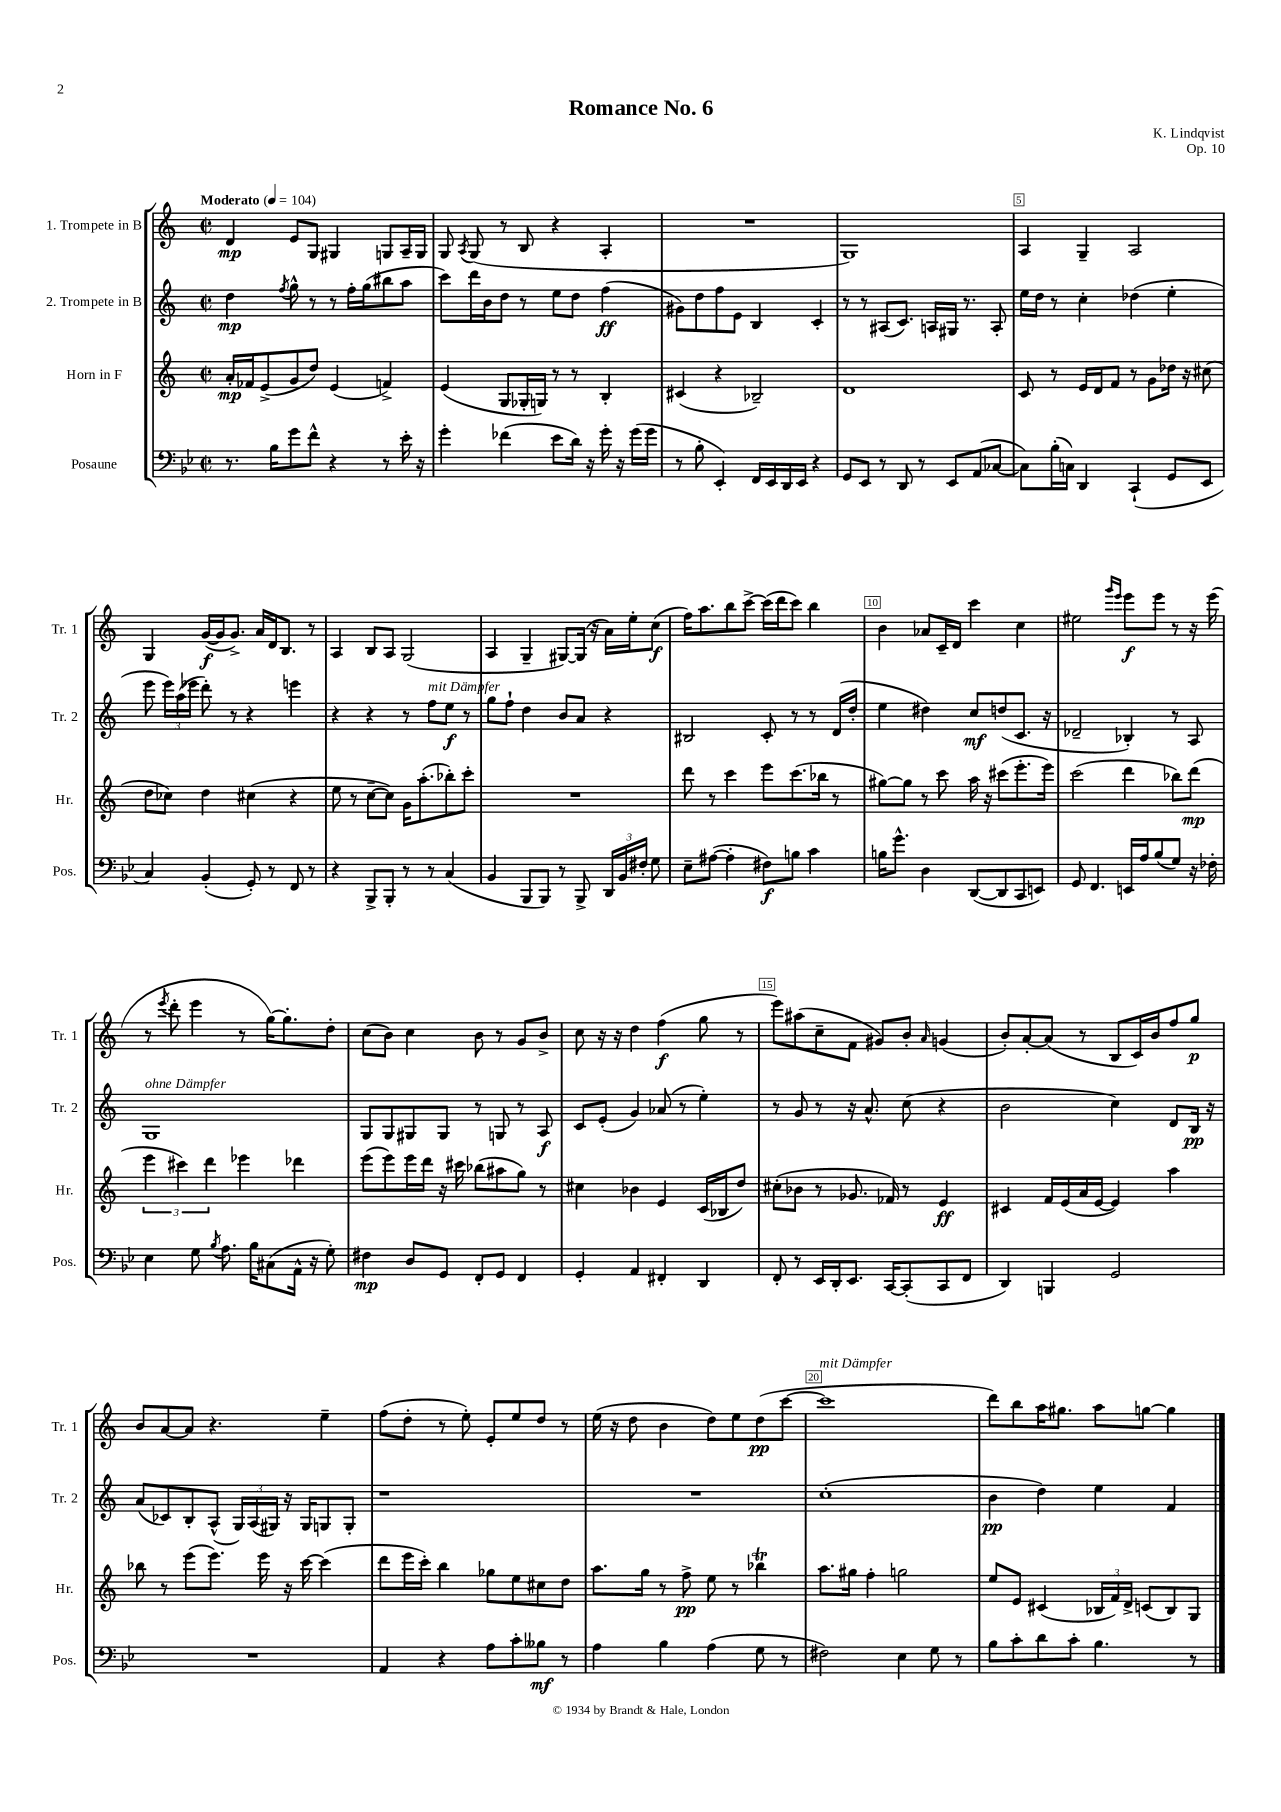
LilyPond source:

\header { title = "Romance No. 6" composer = "K. Lindqvist" opus = "Op. 10" }
<<
\new StaffGroup <<
\new Staff = "s0" \with { instrumentName = "1. Trompete in B" shortInstrumentName = "Tr. 1" } {
    \clef treble \key c \major \defaultTimeSignature \time 2/2 \tempo "Moderato" 4 = 104
    \autoBeamOff d'4\mp e'8[ g8] gis4 g8[ a16-- g16] |
    g8 \acciaccatura { a8 } g8( r8 b8 r4 a4-. |
    R1 |
    g1) |
    a4 g4-- a2 |
    g4 g'16[~\f( g'16 g'8.]->) a'16[ d'16 b8.] r8 |
    a4 b8[ a8] g2( |
    a4 g4-- gis8[~) gis16]( r16 a'16[) e''16-. c''8]\f( |
    f''16[) a''8. b''8 c'''8]~-> c'''16[( d'''16 c'''8]) b''4 |
    b'4 aes'8[ c'16-- d'16] c'''4 c''4 |
    eis''2 \grace { g'''16[ e'''16] } e'''8[\f e'''8] r8 r16 e'''16( |
    r8 \acciaccatura { e'''8 } d'''8-. e'''4 r8 g''16[~) g''8.-. d''8]-. |
    c''8[( b'8]) c''4 b'8 r8 g'8[ b'8]-> |
    c''8 r16 r16 d''4 f''4\f( g''8 r8 |
    e'''8[) ais''8( c''8-- f'8] gis'8[) b'8]-. \grace { a'16 } g'4( |
    b'8[-.) a'8~-. a'8]( r8 b8[ c'16) b'16 f''8 g''8]\p |
    b'8[ a'8~ a'8] r4. e''4-- |
    f''8[( d''8]-. r8 e''8-.) e'8[-. e''8 d''8] r8 |
    e''16( r16 d''8 b'4 d''8[) e''8 d''8\pp( c'''8]~ |
    c'''1^\markup { \italic "mit Dämpfer" } |
    d'''8[) b''8 a''16 gis''8.] a''8[ g''8]~ g''4 \bar "|." |
}
\new Staff = "s1" \with { instrumentName = "2. Trompete in B" shortInstrumentName = "Tr. 2" } {
    \clef treble \key c \major \defaultTimeSignature \time 2/2
    \autoBeamOff d''4\mp \acciaccatura { f''8 } g''8-^ r8 r8 f''16[-. g''16( bis''8 a''8] |
    c'''8[) d'''16 b'16 d''8] r8 e''8[ d''8] f''4\ff( |
    gis'8[) d''8 f''8 e'8] b4 c'4-. |
    r8 r8 ais8[( c'8.]) a16[ gis16] r8. a8-. |
    e''16[ d''16] r8 c''4-. des''4( e''4-. |
    e'''8 \tuplet 3/2 { e'''16[) a''16( ees'''16] } d'''8-.) r8 r4 e'''4 |
    r4 r4 r8 f''8[^\markup { \italic "mit Dämpfer" } e''8]\f r8 |
    g''8[ f''8]-! d''4 b'8[ a'8] r4 |
    bis2 c'8-. r8 r8 d'16[( d''16]-. |
    e''4 dis''4) c''8[\mf d''8( c'8.] r16 |
    des'2-- bes4-.) r8 a8 |
    g1^\markup { \italic "ohne Dämpfer" } |
    g8[ g8 gis8 gis8] r8 g8 r8 a8\f |
    c'8[ e'8]-.( g'4) aes'8( r8 e''4-.) |
    r8 g'8 r8 r16 a'8.-^ c''8( r4 |
    b'2 c''4) d'8[ b16]\pp r16 |
    a'8[( ces'8) b8-. a8]-^( \tuplet 3/2 { g16[) a16( gis16]) } r16 gis16[ g8 g8]-. |
    r1 |
    R1 |
    c''1-.( |
    b'4\pp d''4) e''4 f'4 \bar "|." |
}
\new Staff = "s2" \with { instrumentName = "Horn in F" shortInstrumentName = "Hr." } {
    \clef treble \key c \major \defaultTimeSignature \time 2/2
    \autoBeamOff a'16[-.\mp fes'16 e'8->( g'8 d''8]) e'4( f'4->) |
    e'4( g8[ ges16-. g16]) r8 r8 b4-. |
    cis'4( r4 bes2--) |
    d'1 |
    c'8 r8 e'16[ d'16 f'8] r8 g'8[ des''16] r16 cis''8( |
    d''8[ ces''8]) d''4 cis''4( r4 |
    e''8 r8 c''8[~-- c''8]) g'16[ a''8.-.( bes''8-.) c'''8]-. |
    R1 |
    d'''8 r8 c'''4 e'''8[ c'''8.( bes''16] r8 |
    gis''8[~) gis''8] r8 c'''8 a''16 r16 cis'''8[( e'''8.-. e'''16]) |
    c'''2( d'''4 bes''8[) d'''8]\mp( |
    \tuplet 3/2 { e'''4 cis'''4) d'''4 } ees'''4 des'''4 |
    e'''8[( e'''8) e'''16 d'''16] r16 cis'''16 bes''8[( ais''8 g''8]) r8 |
    cis''4 bes'4 e'4 c'16[( bes16 d''8]) |
    cis''8[-.( bes'8] r8 ges'8. fes'16) r8 e'4\ff |
    cis'4 f'16[ e'16( a'16 e'16]~ e'4) a''4 |
    bes''8 r8 e'''8[( e'''8.]) e'''16 r16 c'''16~ c'''4( |
    d'''8[ e'''16 c'''16]-.) b''4 ges''8[ e''8 cis''8 d''8] |
    a''8.[ g''16] r8 f''8->\pp e''8 r8 bes''4\trill |
    a''8.[ gis''16] f''4-. g''2 |
    e''8[ e'8] cis'4( \tuplet 3/2 { bes16[ f'16) d'16]-> } c'8[( bes8) g8] \bar "|." |
}
\new Staff = "s3" \with { instrumentName = "Posaune" shortInstrumentName = "Pos." } {
    \clef bass \key bes \major \defaultTimeSignature \time 2/2
    \autoBeamOff r8. bes16[ g'8 f'8]-^ r4 r8 ees'16-. r16 |
    g'4-. fes'4( ees'8[ d'16]) r16 g'16-. r16 g'16[( g'16] |
    r8 bes8-. ees,4-.) f,16[ ees,16 d,16 ees,16] r4 |
    g,8[ ees,8] r8 d,8 r8 ees,8[ a,8( ces8]~ |
    ces8[) bes16-.( c16]) d,4 c,4-!( g,8[ ees,8] |
    c4) bes,4-.( g,8-.) r8 f,8 r8 |
    r4 bes,,8[-> bes,,8]-. r8 r8 c4( |
    bes,4 bes,,8[ bes,,8]) r8 bes,,8-> \tuplet 3/2 { d,16[ bes,16 fis16]-. } g8 |
    ees8[-- ais8]~( ais4-. fis8[\f) b8] c'4 |
    b16[ g'8.]-^ d4 d,8[~( d,8 c,8 e,8]) |
    g,8 f,4. e,16[ a16 bes8( g8]) r16 fes16-. |
    ees4 g8 \acciaccatura { bes8 } a8. bes16[ cis8( a,16]-^ r16 g8-.) |
    fis4\mp d8[ g,8] f,8[-. g,8] f,4 |
    g,4-. a,4 fis,4-. d,4 |
    f,8-. r8 ees,16[ d,16-. ees,8.] c,16[~ c,8-.( c,8 f,8] |
    d,4) b,,4 g,2 |
    R1 |
    a,4 r4 a8[ c'8-. beses8]\mf r8 |
    a4 bes4 a4( g8 r8 |
    fis2) ees4 g8 r8 |
    bes8[ c'8-. d'8 c'8]-. bes4. r8 \bar "|." |
}
>>
>>
\layout { \context { \Score \override BarNumber.break-visibility = ##(#f #t #t) barNumberVisibility = #(every-nth-bar-number-visible 5) \override BarNumber.stencil = #(make-stencil-boxer 0.1 0.3 ly:text-interface::print) } }
